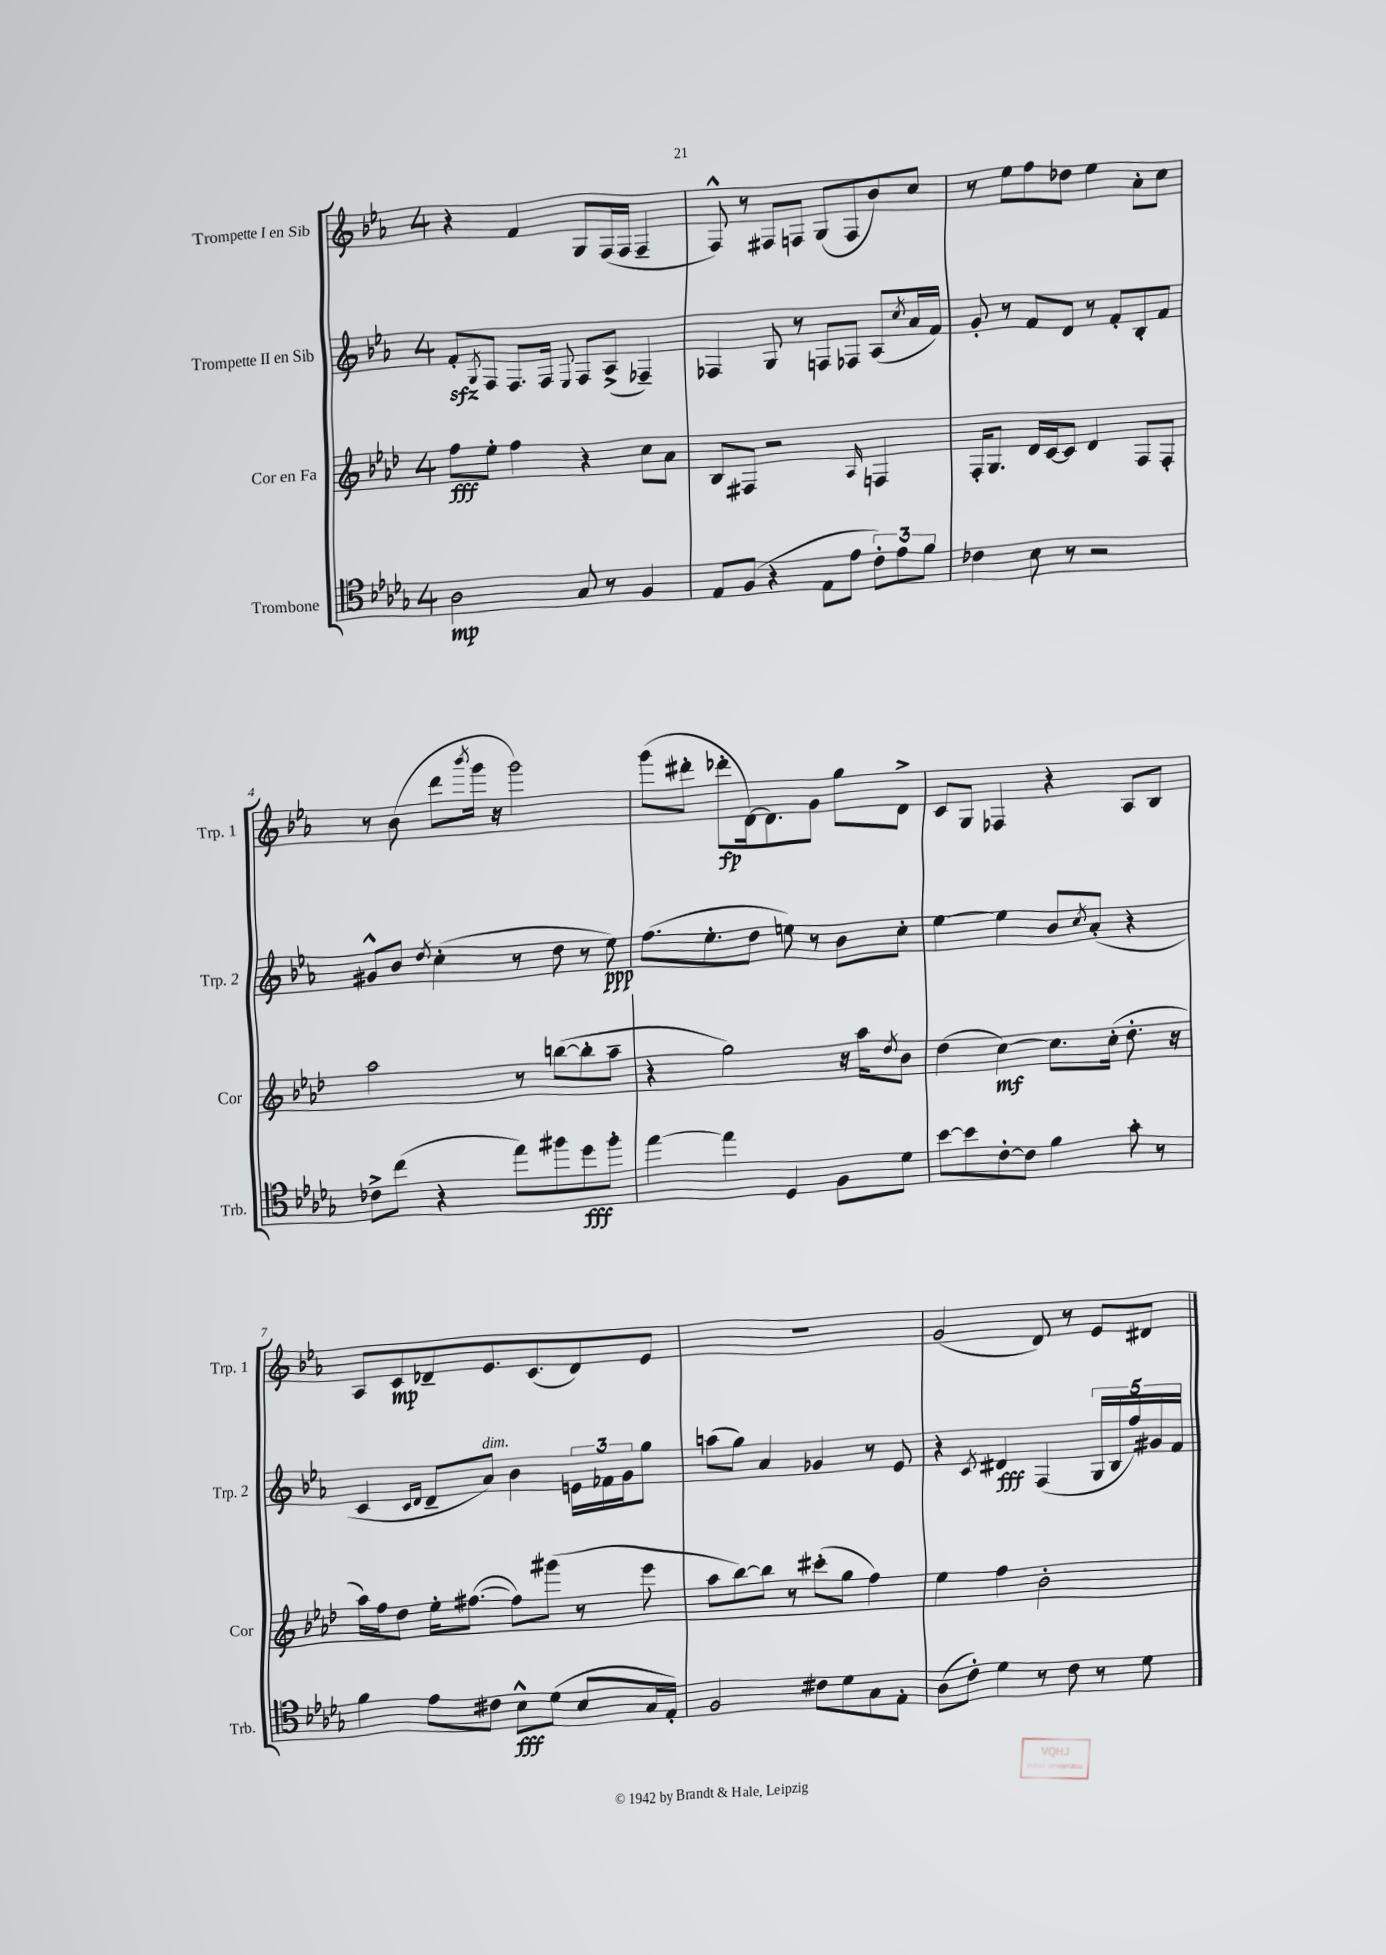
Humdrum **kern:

**kern	**dynam	**kern	**dynam	**kern	**dynam	**kern	**dynam
*part4	*part4	*part3	*part3	*part2	*part2	*part1	*part1
*staff4	*staff4	*staff3	*staff3	*staff2	*staff2	*staff1	*staff1
*I"Trombone	*	*I"Cor en Fa	*	*I"Trompette II en Sib	*	*I"Trompette I en Sib	*
*I'Trb.	*	*I'Cor	*	*I'Trp. 2	*	*I'Trp. 1	*
*clefC4	*	*clefG2	*	*clefG2	*	*clefG2	*
*k[b-e-a-d-g-]	*	*k[b-e-a-d-]	*	*k[b-e-a-]	*	*k[b-e-a-]	*
*M4/4	*	*M4/4	*	*M4/4	*	*M4/4	*
=1	=1	=1	=1	=1	=1	=1	=1
2A-\	mp	8ff\L	fff	8fzz'/L	.	4r	.
.	.	.	.	8qG/	.	.	.
.	.	8ee-'\J	.	8F/J	.	.	.
.	.	4ff\	.	8.F/L	.	4f/	.
.	.	.	.	16F/Jk	.	.	.
.	.	.	.	8qqE-/	.	.	.
8G-/	.	4r	.	8F/L	.	8G/L	.
8r	.	.	.	(8A-^/J	.	(16F/L	.
.	.	.	.	.	.	16F/JJ	.
4F/	.	8cc\L	.	4F-X~/)	.	4F~/	.
.	.	8a-\J	.	.	.	.	.
=2	=2	=2	=2	=2	=2	=2	=2
8E-/L	.	8B-/L	.	4F-X/	.	8F^^/)	.
(8F/J	.	8F#X/J	.	.	.	8r	.
4r	.	2r	.	8G/	.	8F#X/L	.
.	.	.	.	8r	.	8Fn/J	.
8E-\L	.	.	.	8Fn/L	.	(8G/L	.
8e-\J	.	.	.	8F-X/J	.	8F/	.
.	.	16qqA-/	.	.	.	.	.
12c'\L)	.	4Fn/	.	(8A-/L	.	8b-/)	.
12e-\	.	.	.	.	.	.	.
.	.	.	.	8qcc/	.	.	.
.	.	.	.	16a-/L	.	8cc/J	.
12f\J	.	.	.	.	.	.	.
.	.	.	.	16f/JJ)	.	.	.
=3	=3	=3	=3	=3	=3	=3	=3
4c-X\	.	16F'/KL	.	8g'/	.	8r	.
.	.	8.G/J	.	.	.	.	.
.	.	.	.	8r	.	8ee-\L	.
8B-\	.	16d-/LL	.	8f/L	.	8ff\	.
.	.	[16c/J	.	.	.	.	.
8r	.	8c/J]	.	8d/J	.	8dd-X\J	.
2r	.	4d-/	.	8r	.	4ee-\	.
.	.	.	.	8f'/L	.	.	.
.	.	8F/L	.	8B-'/	.	8a-'\L	.
.	.	8F'/J	.	8f/J	.	8cc\J	.
!!LO:LB:g=z
=4	=4	=4	=4	=4	=4	=4	=4
8c-X^\L	.	2aa-\	.	8g#X^^/L	.	8r	.
(8cc\J	.	.	.	8b-/J	.	(8b-\	.
.	.	.	.	8qdd/	.	.	.
4r	.	.	.	(4cc'\	.	8ddd\L	.
.	.	.	.	.	.	8qbbb-/	.
.	.	.	.	.	.	16ggg\Jk	.
.	.	.	.	.	.	16r	.
8ee-\L)	.	8r	.	8r	.	2ggg\)	.
8ff#X\	.	([8bbn\L	.	8dd\	.	.	.
8dd-\	fff	8bb'\]	.	8r	.	.	.
8ff#'\J	.	8aa-~\J	.	8ee-\)	ppp	.	.
=5	=5	=5	=5	=5	=5	=5	=5
[4ee-\	.	4r	.	(8.ff\L	.	(8ggg\L	.
.	.	.	.	.	.	8ddd#X'\J	.
.	.	.	.	8.ee-'\	.	.	.
4ee-\]	.	2gg\)	.	.	.	8ddd-X'\L	fp
.	.	.	.	8dd\J	.	[16d\k)	.
.	.	.	.	.	.	8.d\]	.
4D-/	.	.	.	8een\)	.	.	.
.	.	.	.	8r	.	8g\J	.
8F\L	.	16r	.	8b-\L	.	8gg\L	.
.	.	16aa-\KL	.	.	.	.	.
.	.	8qdd-/	.	.	.	.	.
8d-\J	.	8b-\J	.	8cc'\J	.	8d^\J	.
=6	=6	=6	=6	=6	=6	=6	=6
[8b-\L	.	(4dd-\	.	[4ee-\	.	8c/L	.
8b-\]	.	.	.	.	.	8G/J	.
[8c'\	.	[4cc\)	mf	4ee-\]	.	4F-X/	.
8c\J]	.	.	.	.	.	.	.
4f\	.	8.cc\L]	.	8b-/L	.	4r	.
.	.	.	.	8qcc/	.	.	.
.	.	.	.	(8a-'/J	.	.	.
.	.	(16cc'\Jk	.	.	.	.	.
8g-'\	.	8.dd-'\	.	4r	.	8A-/L	.
8r	.	.	.	.	.	8B-/J	.
.	.	16r	.	.	.	.	.
!!LO:LB:g=z
=7	=7	=7	=7	=7	=7	=7	=7
4f\	.	16aa-\LL)	.	4c/	.	8A-/L	.
.	.	16ff\J	.	.	.	.	.
.	.	8dd-\J	.	.	.	8c/	mp
.	.	.	.	16qqc/LL	.	.	.
.	.	.	.	16qqd/JJ	.	.	.
8e-\L	.	16ee-'\KL	.	8d~/L	.	8d-X~/	.
.	.	([8.ff#X\J	.	.	.	.	.
!	!	!	!	!LO:TX:a:i:t=dim.	!	!	!
8c#X\J	.	.	.	8a-/J)	.	8.e-/	.
8B-^^\L	fff	8ff#\L])	.	4b-\	.	.	.
.	.	.	.	.	.	(8.c/	.
(8d-\J	.	(8ggg#X\J	.	.	.	.	.
8B-/L	.	8r	.	24en\LL	.	8d-/)	.
.	.	.	.	24f-X\	.	.	.
.	.	.	.	24g\J	.	.	.
16G-/L	.	8eee-\	.	8gg\J	.	8e-/J	.
16E-'/JJ)	.	.	.	.	.	.	.
=8	=8	=8	=8	=8	=8	=8	=8
2F/	.	8aa-\L	.	(8aan\L	.	1r	.
.	.	[8bb-\)	.	8gg\J)	.	.	.
.	.	8bb-\J]	.	4a-/	.	.	.
.	.	8r	.	.	.	.	.
8c#X\L	.	(8ccc#X'\L	.	4g-X/	.	.	.
8d-\	.	8gg\J	.	.	.	.	.
8G-\	.	4ff\)	.	8r	.	.	.
8E-'\J	.	.	.	8e-/	.	.	.
=9	=9	=9	=9	=9	=9	=9	=9
(8A-\L	.	4ee-\	.	4r	.	(2g/	.
8c'\J)	.	.	.	.	.	.	.
.	.	.	.	8qc/	.	.	.
4d-\	.	4ff\	.	4d#X/	fff	.	.
8r	.	2b-'\	.	(4F/	.	8d/)	.
8c\	.	.	.	.	.	8r	.
8r	.	.	.	20G/LL	.	8e-/L	.
.	.	.	.	20B-/	.	.	.
.	.	.	.	20ff/)	.	.	.
8d-\	.	.	.	.	.	8d#X/J	.
.	.	.	.	20g#X/	.	.	.
.	.	.	.	20f/JJ	.	.	.
==	==	==	==	==	==	==	==
*-	*-	*-	*-	*-	*-	*-	*-
